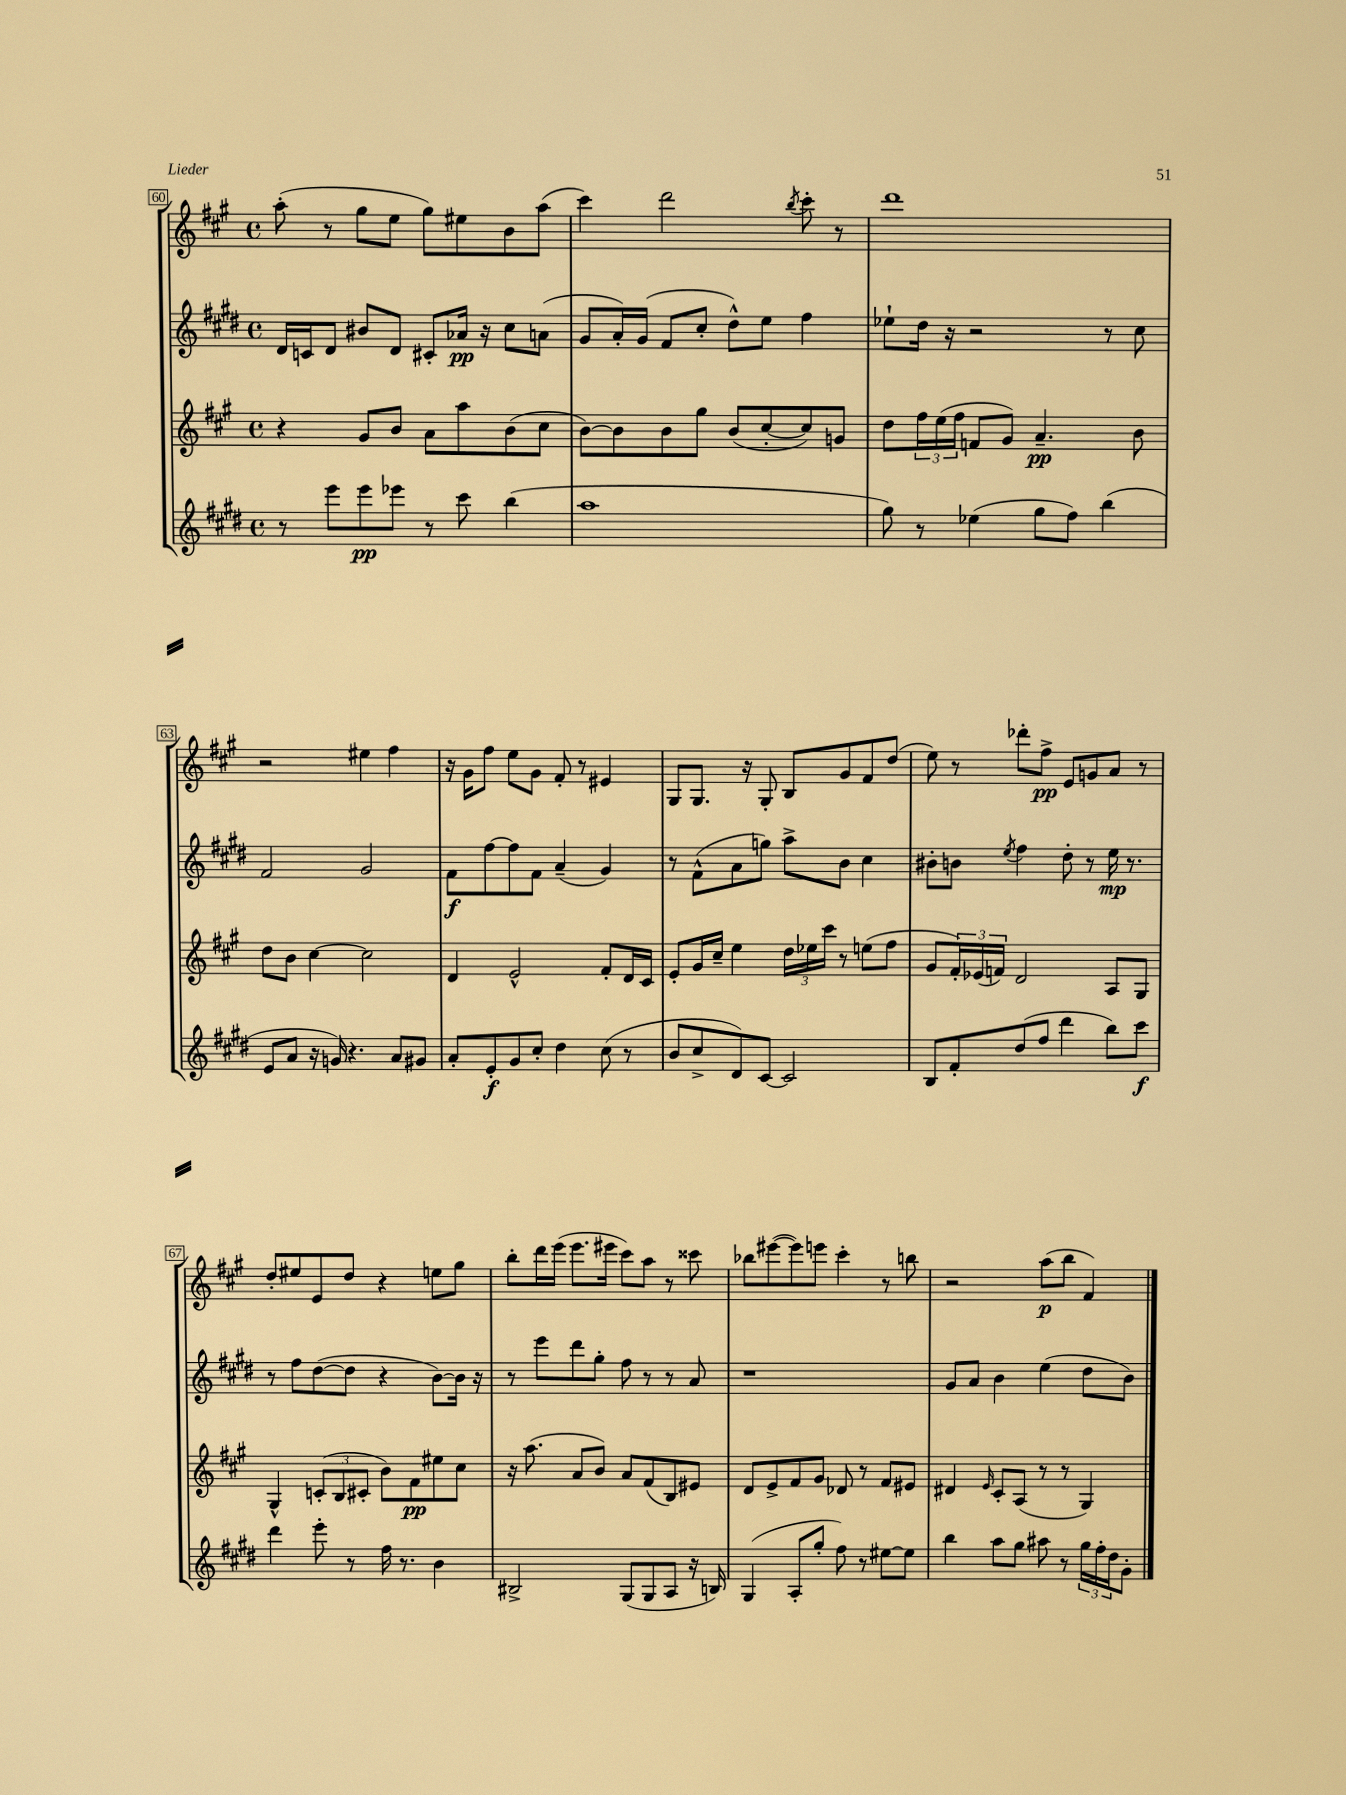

**kern	**dynam	**kern	**dynam	**kern	**dynam	**kern	**dynam
*part4	*part4	*part3	*part3	*part2	*part2	*part1	*part1
*staff4	*staff4	*staff3	*staff3	*staff2	*staff2	*staff1	*staff1
*clefG2	*	*clefG2	*	*clefG2	*	*clefG2	*
*k[f#c#g#d#]	*	*k[f#c#g#]	*	*k[f#c#g#d#]	*	*k[f#c#g#]	*
*M4/4	*	*M4/4	*	*M4/4	*	*M4/4	*
*met(c)	*	*met(c)	*	*met(c)	*	*met(c)	*
=60	=60	=60	=60	=60	=60	=60	=60
8r	.	4r	.	16d#/LL	.	(8aa'\	.
.	.	.	.	16cn/J	.	.	.
8eee\L	.	.	.	8d#/J	.	8r	.
8eee\	pp	8g#/L	.	8b#X/L	.	8gg#\L	.
8eee-X\J	.	8b/J	.	8d#/J	.	8ee\J	.
8r	.	8a\L	.	8c#X'/L	.	8gg#\L)	.
8ccc#\	.	8aa\	.	16a-X/Jk	pp	8ee#X\	.
.	.	.	.	16r	.	.	.
(4bb\	.	(8b\	.	8cc#\L	.	8b\	.
.	.	8cc#\J	.	(8an\J	.	(8aa\J	.
=61	=61	=61	=61	=61	=61	=61	=61
1aa	.	[8b\L)	.	8g#/L	.	4ccc#\)	.
.	.	8b\]	.	16a'/L)	.	.	.
.	.	.	.	(16g#/JJ	.	.	.
.	.	8b\	.	8f#/L	.	2ddd\	.
.	.	8gg#\J	.	8cc#'/J	.	.	.
.	.	(8b/L	.	8dd#^^\L)	.	.	.
.	.	[8cc#'/	.	8ee\J	.	.	.
.	.	.	.	.	.	8qbb/	.
.	.	8cc#/])	.	4ff#\	.	8ccc#'\	.
.	.	8gn/J	.	.	.	8r	.
=62	=62	=62	=62	=62	=62	=62	=62
8gg#\)	.	8dd\L	.	8ee-X`\L	.	1ddd	.
8r	.	24ff#\L	.	16dd#\Jk	.	.	.
.	.	(24ee\	.	.	.	.	.
.	.	.	.	16r	.	.	.
.	.	24ff#\JJ	.	.	.	.	.
(4ee-X\	.	8fn/L	.	2r	.	.	.
.	.	8g#/J)	.	.	.	.	.
8gg#\L	.	4.a~/	pp	.	.	.	.
8ff#\J)	.	.	.	.	.	.	.
(4bb\	.	.	.	8r	.	.	.
.	.	8b\	.	8cc#\	.	.	.
!!LO:LB:g=z
=63	=63	=63	=63	=63	=63	=63	=63
8e/L	.	8dd\L	.	2f#/	.	2r	.
8a/J	.	8b\J	.	.	.	.	.
16r	.	[4cc#\	.	.	.	.	.
16gn/)	.	.	.	.	.	.	.
4.r	.	.	.	.	.	.	.
.	.	2cc#\]	.	2g#/	.	4ee#X\	.
8a/L	.	.	.	.	.	4ff#\	.
8g#X/J	.	.	.	.	.	.	.
=64	=64	=64	=64	=64	=64	=64	=64
8a'/L	.	4d/	.	8f#\L	f	16r	.
.	.	.	.	.	.	16g#\KL	.
8e'/	f	.	.	[8ff#\	.	8ff#\J	.
8g#/	.	2e^^/	.	8ff#\]	.	8ee\L	.
8cc#'/J	.	.	.	8f#\J	.	8g#\J	.
4dd#\	.	.	.	(4a~/	.	8f#'/	.
.	.	.	.	.	.	8r	.
(8cc#\	.	8f#'/L	.	4g#/)	.	4e#X/	.
8r	.	16d/L	.	.	.	.	.
.	.	16c#/JJ	.	.	.	.	.
=65	=65	=65	=65	=65	=65	=65	=65
8b/L	.	8e'/L	.	8r	.	8G#/L	.
8cc#^/	.	16g#/L	.	(8f#^^\L	.	8.G#/J	.
.	.	16cc#~/JJ	.	.	.	.	.
8d#/)	.	4ee\	.	8a\	.	.	.
.	.	.	.	.	.	16r	.
[8c#/J	.	.	.	8ggn\J)	.	8G#'/	.
2c#/]	.	24dd\LL	.	8aa^\L	.	8B/L	.
.	.	24ee-X\	.	.	.	.	.
.	.	24ccc#\JJ	.	.	.	.	.
.	.	8r	.	8b\J	.	8g#/	.
.	.	(8een\L	.	4cc#\	.	8f#/	.
.	.	8ff#\J	.	.	.	(8dd/J	.
=66	=66	=66	=66	=66	=66	=66	=66
8B/L	.	8g#/L	.	8b#X'\L	.	8ee\)	.
8f#'/	.	24f#'/L)	.	8bn\J	.	8r	.
.	.	(24e-X/	.	.	.	.	.
.	.	24fn/JJ)	.	.	.	.	.
.	.	.	.	8qee/	.	.	.
(8dd#/	.	2d/	.	4ff#\	.	8ddd-X'\L	.
8ff#/J	.	.	.	.	.	8ff#^\J	pp
4ddd#\	.	.	.	8dd#'\	.	8e/L	.
.	.	.	.	8r	.	8gn/	.
8bb\L)	.	8A/L	.	16ee\	mp	8a/J	.
.	.	.	.	8.r	.	.	.
8ccc#\J	f	8G#/J	.	.	.	8r	.
!!LO:LB:g=z
=67	=67	=67	=67	=67	=67	=67	=67
4ddd#\	.	4G#^^/	.	8r	.	8dd'/L	.
.	.	.	.	8ff#\L	.	8ee#X/	.
8eee'\	.	(12cn'/L	.	([8dd#\	.	8e/	.
.	.	12B/	.	.	.	.	.
8r	.	.	.	8dd#\J]	.	8dd/J	.
.	.	12c#X'/J	.	.	.	.	.
16ff#\	.	8b\L)	.	4r	.	4r	.
8.r	.	.	.	.	.	.	.
.	.	8f#\	pp	.	.	.	.
4b\	.	8ee#X\	.	[8b\L)	.	8een\L	.
.	.	8cc#\J	.	16b\Jk]	.	8gg#\J	.
.	.	.	.	16r	.	.	.
=68	=68	=68	=68	=68	=68	=68	=68
2B#X^/	.	16r	.	8r	.	8bb'\L	.
.	.	(8.aa\	.	.	.	.	.
.	.	.	.	8eee\L	.	16ddd\L	.
.	.	.	.	.	.	(16eee\JJ	.
.	.	8a/L	.	8ddd#\	.	8.eee\L	.
.	.	8b/J)	.	8gg#'\J	.	.	.
.	.	.	.	.	.	16eee#X\Jk	.
(8G#/L	.	8a/L	.	8ff#\	.	8ccc#\L)	.
8G#/	.	(8f#/	.	8r	.	8aa\J	.
8A/J	.	8B/)	.	8r	.	8r	.
16r	.	8e#X/J	.	8a/	.	8ccc##X\	.
16Bn/)	.	.	.	.	.	.	.
=69	=69	=69	=69	=69	=69	=69	=69
(4G#/	.	8d/L	.	1r	.	8bb-X\L	.
.	.	8e^/	.	.	.	([8eee#X\	.
8A'/L	.	8f#/	.	.	.	8eee#\])	.
8gg#'/J	.	8g#/J	.	.	.	8eeen\J	.
8ff#\)	.	8d-X/	.	.	.	4ccc#'\	.
8r	.	8r	.	.	.	.	.
[8ee#X\L	.	8f#/L	.	.	.	8r	.
8ee#\J]	.	8e#X/J	.	.	.	8bbn\	.
=70	=70	=70	=70	=70	=70	=70	=70
4bb\	.	4d#X/	.	8g#/L	.	2r	.
.	.	.	.	8a/J	.	.	.
.	.	16qqe/	.	.	.	.	.
8aa\L	.	8c#'/L	.	4b\	.	.	.
8gg#\J	.	(8A/J	.	.	.	.	.
8aa#X\	.	8r	.	(4ee\	.	(8aa\L	p
8r	.	8r	.	.	.	8bb\J	.
24gg#\LL	.	4G#/)	.	8dd#\L	.	4f#/)	.
24ff#'\	.	.	.	.	.	.	.
24dd#\J	.	.	.	.	.	.	.
8g#'\J	.	.	.	8b\J)	.	.	.
==	==	==	==	==	==	==	==
*-	*-	*-	*-	*-	*-	*-	*-
